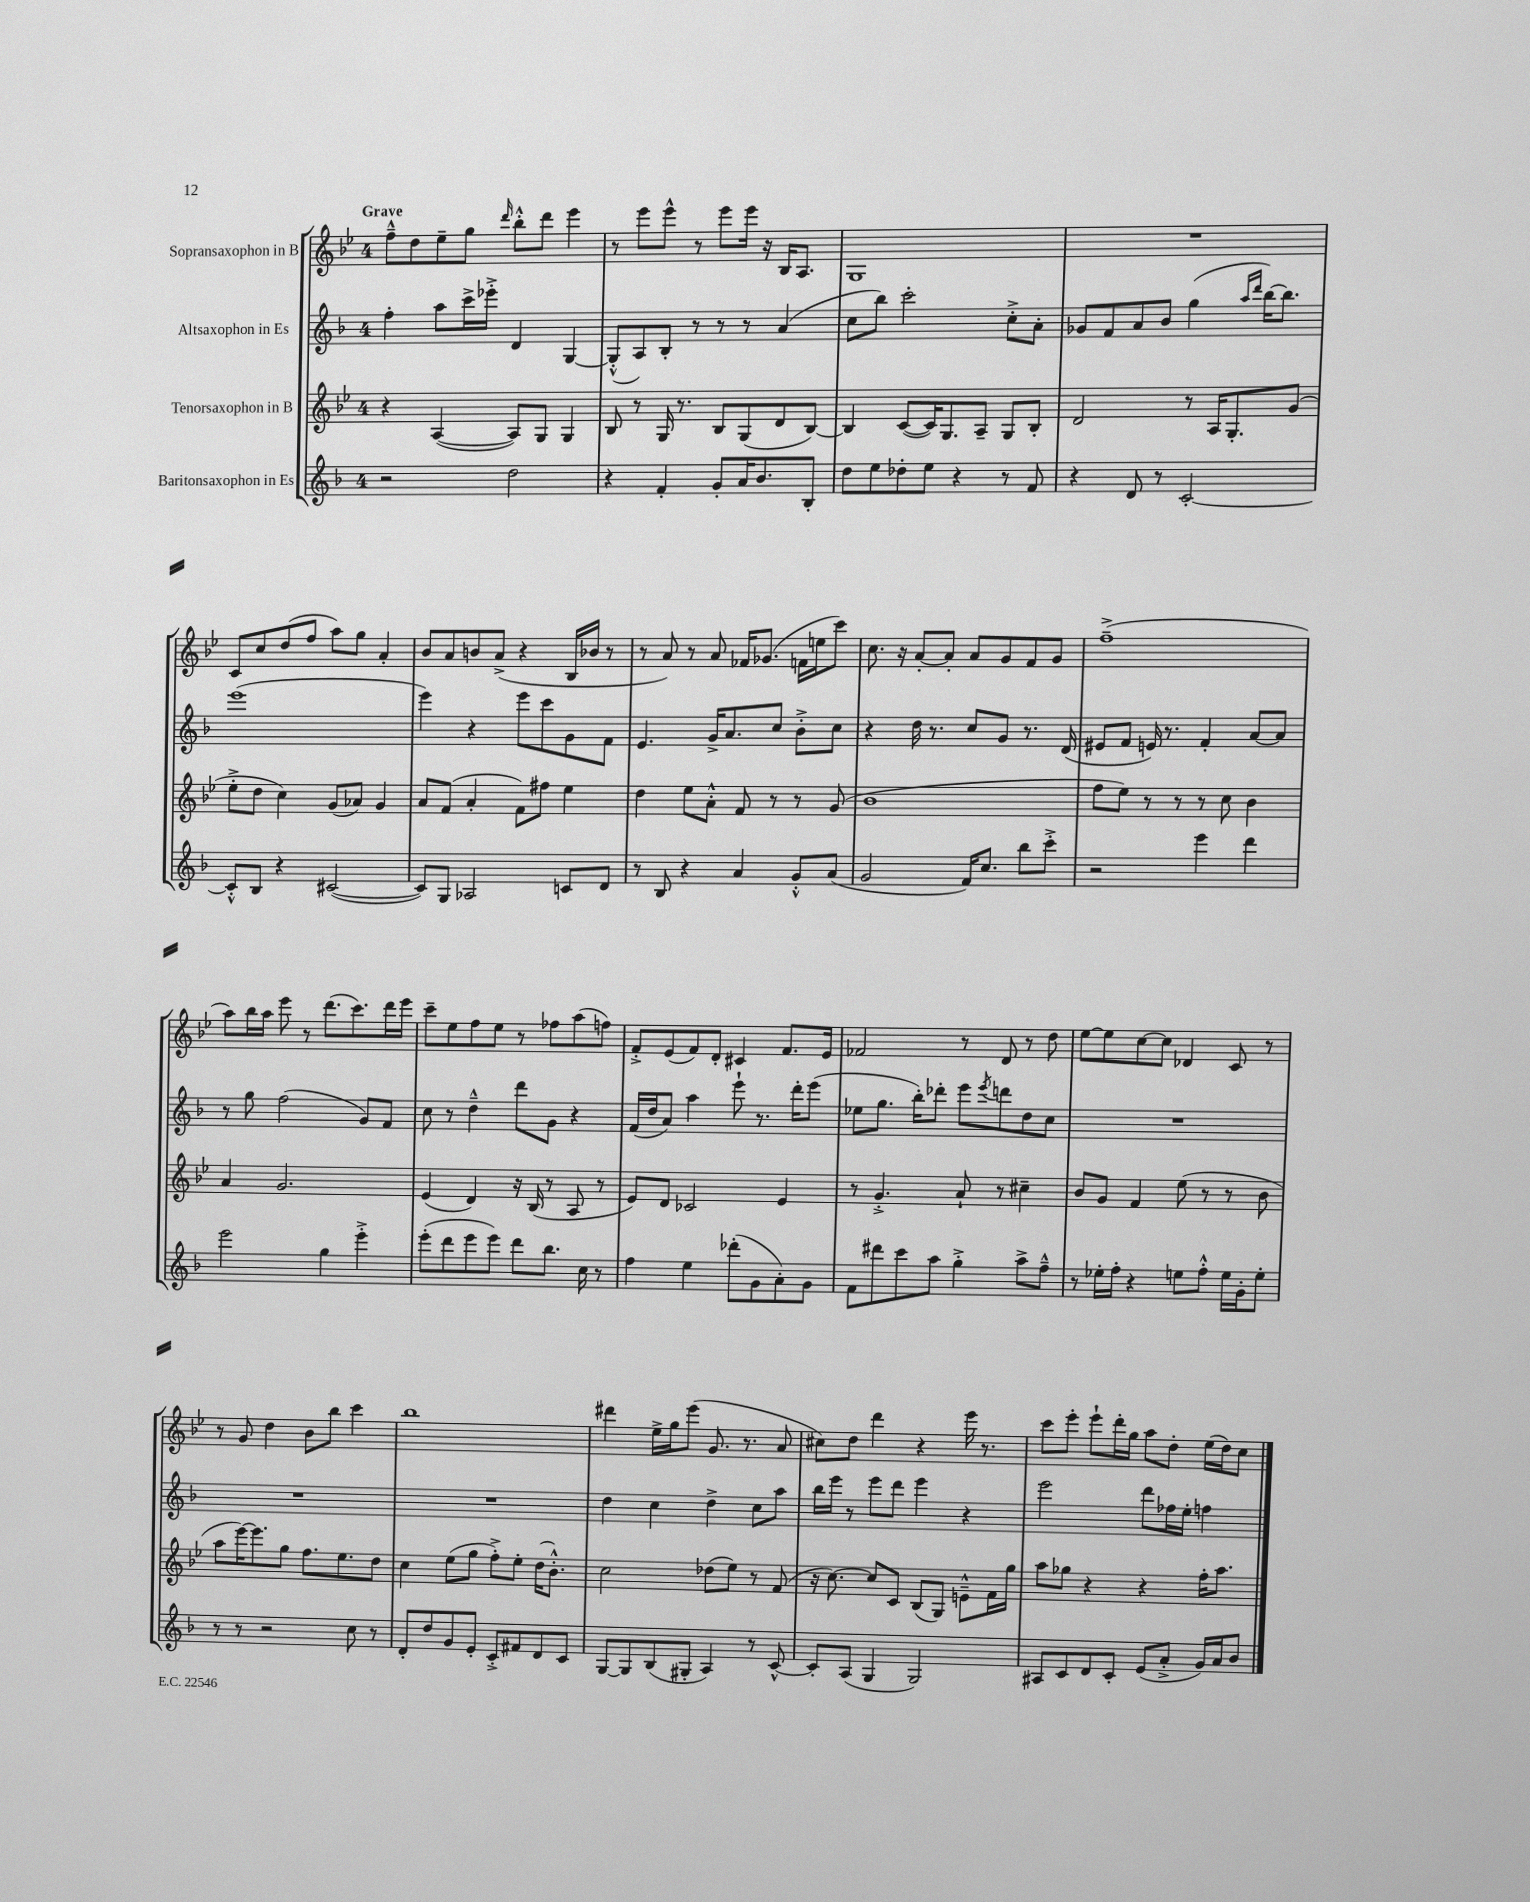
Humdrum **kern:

**kern	**kern	**kern	**kern
*staff4	*staff3	*staff2	*staff1
*clefG2	*clefG2	*clefG2	*clefG2
*k[b-]	*k[b-e-]	*k[b-]	*k[b-e-]
*M4/4	*M4/4	*M4/4	*M4/4
2r	4r	4ff'	8ff~^^
.	.	.	8dd
.	([4A	8aa	8ee-~
.	.	16ccc^	8gg
.	.	16eee-'^	.
.	.	.	16qqddd
2dd	8A])	4d	8bb-'^^
.	8G	.	8ddd
.	4G	[4G	4eee-
=	=	=	=
4r	8B-	(8G'^^]	8r
.	8r	8A)	8eee-
4f'	16G	8B-'	8eee-^^
.	8.r	.	.
.	.	8r	8r
8g'	8B-	8r	8eee-
16a	(8G	8r	16eee-
8.b-	.	.	16r
.	8d	(4a	16B-
.	.	.	8.A
8B-'	[8B-)	.	.
=	=	=	=
8dd	4B-]	8cc	1G
8ee	.	8bb-)	.
8dd-'	([8c	2ccc'	.
8ee	16c])	.	.
.	8.G	.	.
4r	.	.	.
.	8A~	.	.
8r	8G	8cc'^	.
8f	8B-'	8a'	.
=	=	=	=
4r	2d	8g-	1r
.	.	8f	.
8d	.	8a	.
8r	.	8b-	.
[2c'	8r	(4gg	.
.	16A	.	.
.	8.G'	.	.
.	.	16qqaa	.
.	.	16qqddd	.
.	.	[16bb-)	.
.	.	8.bb-]	.
.	(8g	.	.
=	=	=	=
8c'^^]	8ee-'^	(1eee	8c
8B-	8dd	.	8cc
4r	4cc)	.	(8dd
.	.	.	8ff
([2c#	(8g	.	8aa)
.	8a-)	.	8gg
.	4g	.	4a'
=	=	=	=
8c#])	8a	4eee)	8b-
8G	(8f	.	8a
2A-	4a'	4r	8b
.	.	.	(8a^
.	8f)	8eee	4r
.	8ff#	8ccc	.
8c	4ee-	8g	16B-
.	.	.	16b-
8d	.	8f	8r
=	=	=	=
8r	4dd	4.e	8r
8B-	.	.	8a)
4r	8ee-	.	8r
.	8a'^^	16g^	8a
.	.	8.a	.
4a	8f	.	16f-
.	.	.	(8.g-
.	8r	8cc	.
8g'^^	8r	8b-'^	16f
.	.	.	16ee
(8a	(8g	8cc	8ccc)
=	=	=	=
2g	1b-	4r	8.cc
.	.	.	16r
.	.	16dd	[8a'
.	.	8.r	.
.	.	.	8a']
16f)	.	8cc	8a
8.cc	.	.	.
.	.	8g	8g
8bb-	.	8.r	8f
8ccc'^	.	.	8g
.	.	(16d	.
=	=	=	=
2r	8ff	8e#	(1ff~^
.	8ee-)	8f	.
.	8r	16e)	.
.	.	8.r	.
.	8r	.	.
4eee	8r	4f'	.
.	8cc	.	.
4ddd	4b-	[8a	.
.	.	8a]	.
=	=	=	=
2eee	4a	8r	8aa)
.	.	8gg	16bb-
.	.	.	16aa
.	2.g	(2ff	8eee-
.	.	.	8r
4gg	.	.	(8.ddd
.	.	.	8.ccc)
4eee'^	.	8g)	.
.	.	8f	16ddd
.	.	.	16eee-
=	=	=	=
(8eee'	(4e-	8cc	8ccc~
8ddd	.	8r	8ee-
8eee	4d)	4dd~^^	8ff
8eee)	.	.	8ee-
8ddd	16r	8ddd	8r
.	(16B-	.	.
8.bb-	8r	8g	8ff-
.	8A	4r	(8aa
16cc	.	.	.
8r	8r	.	8ff)
=	=	=	=
4ff	8e-)	(16f	8f'^
.	.	16dd	.
.	8d	8a)	(8e-
4ee	2c-	4aa	8f)
.	.	.	8d'
(8ddd-'	.	8eee`	4c#
8g	.	8.r	.
8a')	4e-	.	8.f
.	.	16ddd'	.
8g	.	(8eee	.
.	.	.	16e-
=	=	=	=
8f	8r	8ee-	2f-
8ddd#	4.g'^	8.gg	.
8ccc	.	.	.
.	.	16bb-')	.
8aa	.	8ddd-'	.
4gg'^	8a`	8eee	8r
.	.	8qeee	.
.	8r	8ddd	8d
8aa^	4cc#~	8dd	8r
8ff~^^	.	8cc	8dd
=	=	=	=
8r	8b-	1r	[8ee-
16ee-'	8g	.	8ee-]
16ff'	.	.	.
4r	4f	.	[8cc
.	.	.	8cc]
8ee	(8ee-	.	4d-
8ff'^^	8r	.	.
16ee	8r	.	8c
16g'	.	.	.
8ee'	8b-	.	8r
=	=	=	=
8r	8aa	1r	8r
8r	[16eee-)	.	8g
.	8.eee-]	.	.
2r	.	.	4dd
.	8gg	.	.
.	8.ff	.	8b-
.	.	.	8bb-
.	8.ee-	.	.
8cc	.	.	4ccc
8r	8dd	.	.
=	=	=	=
8d'	4cc	1r	1bb-
8dd	.	.	.
8g	(8ee-	.	.
8e'	8gg	.	.
8c'^	8ff'^)	.	.
8f#	8ee-'	.	.
8d	(16dd	.	.
.	8.b-'^^)	.	.
8c	.	.	.
=	=	=	=
[8G	2cc	4dd	4ddd#
8G]	.	.	.
(8B-	.	4cc	16ee-^
.	.	.	16gg
8G#'	.	.	(8eee-
4A)	(8dd-	4dd^	8.g
.	8ee-)	.	.
.	.	.	8.r
8r	8r	8cc	.
[8c^^	(8f	8aa	8a
=	=	=	=
8c']	16r	16bb-	8cc#)
.	[8.cc)	16eee	.
(8A	.	8r	8dd
4G	8cc]	8eee	4ddd
.	8c	8ddd	.
2G)	(8B-	4eee	4r
.	8G)	.	.
.	8e~^^	4r	16eee-
.	.	.	8.r
.	16f	.	.
.	16gg	.	.
=	=	=	=
8A#	8aa	2eee	8ccc
8c	8gg-	.	8eee-'
8d	4r	.	8eee-`
8c'	.	.	16ddd'
.	.	.	16gg
(8e	4r	8ddd	8aa
8a'^	.	16ff-	8dd'
.	.	16ee'	.
16g)	16ff'	4ff	(16ee-
16a	8.aa	.	16dd)
8b-	.	.	8cc
==	==	==	==
*-	*-	*-	*-
